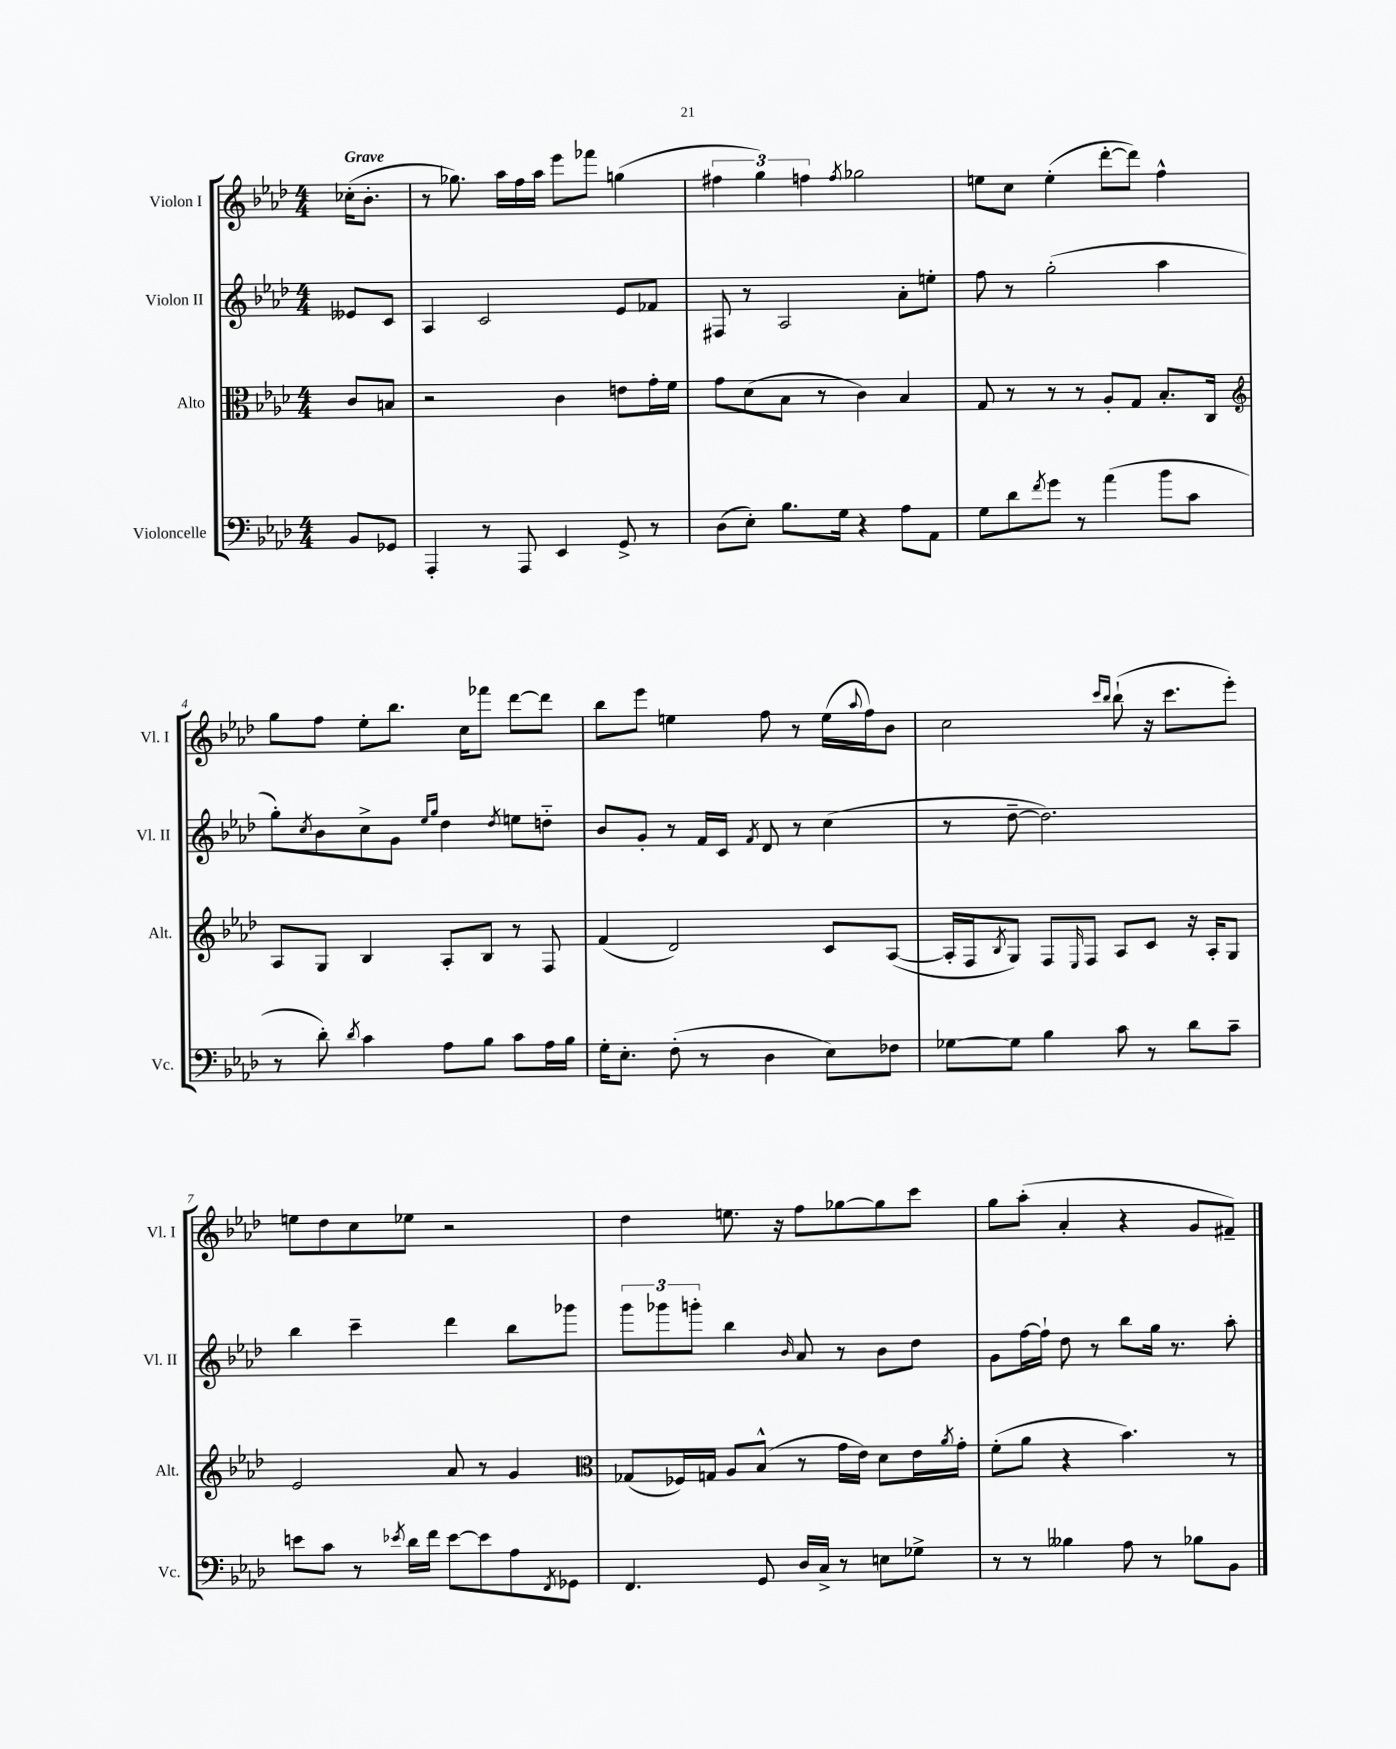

**kern	**kern	**kern	**kern
*staff4	*staff3	*staff2	*staff1
*clefF4	*clefC3	*clefG2	*clefG2
*k[b-e-a-d-]	*k[b-e-a-d-]	*k[b-e-a-d-]	*k[b-e-a-d-]
*M4/4	*M4/4	*M4/4	*M4/4
8BB-/L	8c/L	8e--/L	(16cc-'\LK
.	.	.	8.b-'\J
8GG-/J	8B/J	8c/J	.
=	=	=	=
4AAA-'/	2r	4A-/	8r
.	.	.	8.gg-\)
8r	.	2c/	.
.	.	.	16aa-\LL
8AAA-/	.	.	16ff\
.	.	.	16aa-\JJ
4EE-/	4c\	.	8eee-\L
.	.	.	8fff-\J
8GG^/	8e\L	8e-/L	(4gg\
8r	16g'\L	8f-/J	.
.	16f\JJ	.	.
=	=	=	=
(8D-\L	8g\L	8F#/	6ff#\
8E-'\J)	(8d-\	8r	.
.	.	.	6gg\)
8.B-\L	8B-\J	2A-/	.
.	.	.	6ff\
.	8r	.	.
16G\Jk	.	.	.
.	.	.	8qff/
4r	4c\)	.	2gg-\
8A-\L	4B-/	8a-'\L	.
8AA-\J	.	8ee'\J	.
=	=	=	=
8G\L	8G/	8ff\	8ee\L
8d-\	8r	8r	8cc\J
8qf/	.	.	.
8g\J	8r	(2gg'\	(4ee'\
8r	8r	.	.
(4a-\	8A-'/L	.	[8ddd-'\L
.	8G/J	.	8ddd-\]J)
8b-\L	8.B-'/L	4aa-\	4ff^^\
8c\J	.	.	.
.	16C/Jk	.	.
=	=	=	=
*	*clefG2	*	*
8r	8A-/L	8gg'\L)	8gg\L
.	.	8qcc/	.
8d-'\)	8G/J	8b-\	8ff\J
8qd-/	.	.	.
4c\	4B-/	8cc^\	8ee-'\L
.	.	8g\J	8.bb-\J
.	.	16qqee-/LL	.
.	.	16qqgg/JJ	.
8A-\L	8A-'/L	4dd-\	.
.	.	.	16cc\LK
8B-\J	8B-/J	.	8fff-\J
.	.	8qdd-/	.
8c\L	8r	8ee\L	[8ddd-\L
16A-\L	8F/	8dd'~\J	8ddd-\]J
16B-\JJ	.	.	.
=	=	=	=
16G'\LK	(4f/	8b-/L	8bb-\L
8.E-'\J	.	.	.
.	.	8g'/J	8eee-\J
(8F'\	2d-/)	8r	4ee\
8r	.	16f/LL	.
.	.	16c/JJ	.
.	.	8qf/	.
4D-\	.	8d-/	8ff\
.	.	8r	8r
8E-\L)	8c/L	(4cc\	(16ee\LL
.	.	.	8qqaa-/
.	.	.	16ff\J)
8F-\J	([8A-/J	.	8b-\J
=	=	=	=
[8G-\L	16A-'/]LL	8r	2cc\
.	16F/J	.	.
.	8qB-/	.	.
8G-\]J	8G/J)	[8dd-~\	.
4B-\	8F/L	2.dd-\])	.
.	16qqE-/	.	.
.	8F/J	.	.
.	.	.	16qqccc/LL
.	.	.	16qqbb-/JJ
8c\	8A-/L	.	(8bb-`\
8r	8c/J	.	16r
.	.	.	8.ccc\L
8d-\L	16r	.	.
.	16A-'/LK	.	.
8c~\J	8G/J	.	8eee-'\J)
=	=	=	=
8e\L	2e-/	4bb-\	8ee\L
8c\J	.	.	8dd-\
8r	.	4ccc~\	8cc\
8qe-/	.	.	.
16d-\LL	.	.	8ee-\J
16f\JJ	.	.	.
[8e-\L	8a-/	4ddd-\	2r
8e-\]	8r	.	.
8A-\	4g/	8bb-\L	.
8qFF/	.	.	.
8GG-\J	.	8ggg-\J	.
=	=	=	=
*	*clefC3	*	*
4.FF/	(8G-/L	12ggg\L	4dd-\
.	.	12ggg-\	.
.	16F-/L)	.	.
.	.	12ggg'\J	.
.	16G/JJ	.	.
.	8A-/L	4bb-\	8.ee\
8GG/	(8B-^^/J	.	.
.	.	.	16r
.	.	16qqb-/	.
16D-/LL	8r	8a-/	8ff\L
16C^/JJ	.	.	.
8r	16g\LL	8r	[8gg-\
.	16e-\JJ)	.	.
8E\L	8d-\L	8b-\L	8gg-\]
8G-^\J	16e-\L	8dd-\J	8ccc\J
.	8qa-/	.	.
.	16g'\JJ	.	.
=	=	=	=
8r	(8f'\L	8g\L	8gg\L
8r	8a-\J	[16ff\L	(8aa-'\J
.	.	16ff`\]JJ	.
4B--\	4r	8dd-\	4a-'/
.	.	8r	.
8A-\	4.b-\)	8bb-\L	4r
8r	.	16gg\Jk	.
.	.	8.r	.
8B-\L	.	.	8g/L
8BB-\J	8r	8aa-'\	8f#~/J)
==	==	==	==
*-	*-	*-	*-
